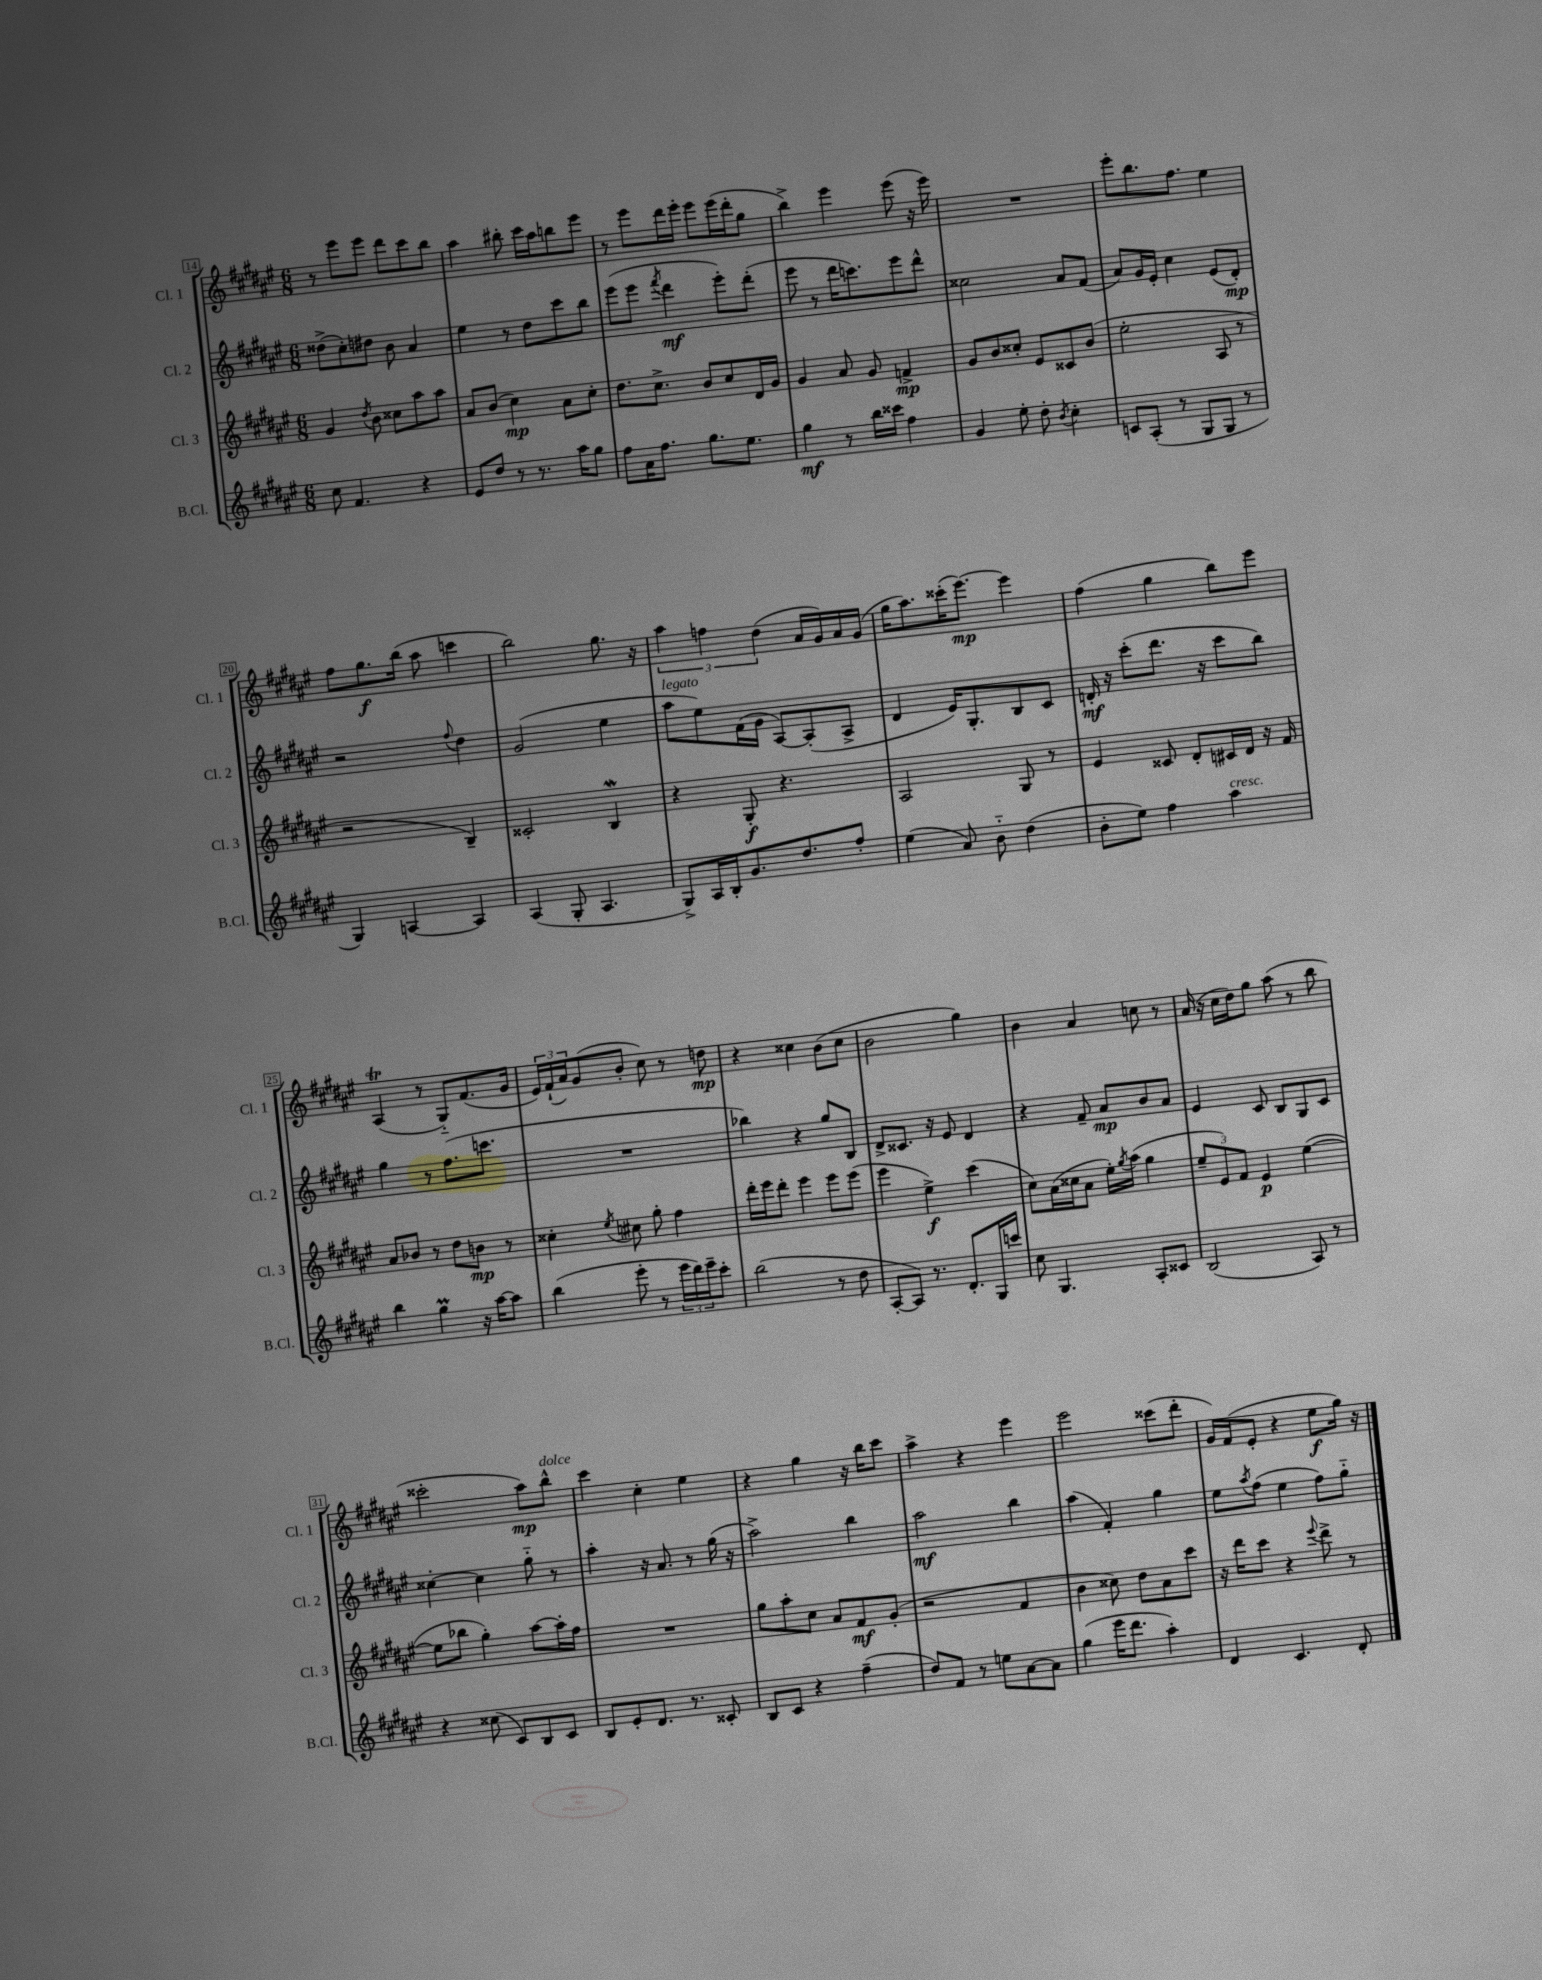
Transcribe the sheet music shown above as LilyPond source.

<<
\new StaffGroup <<
\new Staff = "s0" \with { instrumentName = "Cl. 1" shortInstrumentName = "Cl. 1" } {
    \clef treble \key fis \major \numericTimeSignature \time 6/8
    r8 eis'''8 eis'''8 dis'''8 cis'''8 b''8 |
    ais''4 bis''8-. cis'''16 ais''16 b''8 eis'''8 |
    r8 eis'''8 dis'''16 eis'''16-. eis'''8 eis'''16( dis'''16-. gis''8 |
    b''4->) eis'''4 eis'''8( r16 eis'''16) |
    R2. |
    eis'''8-. b''8. fis''8. eis''4 |
    fis''8 gis''8.\f b''16( ais''8 c'''4 |
    b''2) gis''8. r16 |
    \tuplet 3/2 { ais''4 f''4 dis''4( } ais'16 gis'16) ais'16 gis'16( |
    gis''16 ais''8.) cisis'''16-.( eis'''8.~\mp) eis'''4 |
    fis''4( gis''4 b''8) eis'''8 |
    ais4\trill( r8 gis8-_) fis'8.( gis'16 |
    \tuplet 3/2 { eis'16) fis'16-!( ais'16) } gis'8( b'8-. cis''8) r8 d''8\mp |
    r4 cisis''4 b'8( cisis''8 |
    b'2 gis''4) |
    b'4 ais'4 c''8 r8 |
    ais'16( r16 cis''16 dis''16) gis''8 ais''8( r8 b''8 |
    cisis'''2-. ais''8\mp) b''8-^^\markup { \italic "dolce" } |
    cis'''4 cis''4-. eis''4 |
    r4 gis''4 r16 b''16 cis'''8 |
    ais''4-> r4 eis'''4 |
    eis'''2 cisis'''8( dis'''8-. |
    gis'16) fis'16( eis'8-. r4 eis''8\f gis''16) r16 \bar "|." |
}
\new Staff = "s1" \with { instrumentName = "Cl. 2" shortInstrumentName = "Cl. 2" } {
    \clef treble \key fis \major \numericTimeSignature \time 6/8
    disis''8->( cis''8-.) dis''8 b'8 ais'4 |
    eis''4 r8 dis''8 cis'''8 b''8 |
    eis'''8( eis'''8 \acciaccatura { fis'''8 } dis'''4\mf eis'''8-.) dis'''8-.( |
    eis'''8 r8 dis'''16 c'''8.) eis'''8 dis'''8-^ |
    cisis''2 ais'8 fis'8( |
    ais'8) gis'16 eis'16-. cis''4 eis'8( dis'8-.\mp) |
    r2 \appoggiatura { fis''8 } dis''4 |
    gis'2( eis''4 |
    ais''8^\markup { \italic "legato" } eis''8) fis'16( gis'16 ais8~) ais8-.( ais8-> |
    dis'4 eis'16) gis8.-. b8 cis'8 |
    d'16-.\mf r16 cis'''8-.( dis'''8. r16 cis'''8 b''8) |
    gis''4 r8 fis''8.( c'''8. |
    R2. |
    bes''4) r4 gis''8 b8 |
    dis'8-> cisis'8. r16 eis'8 dis'4 |
    r4 fis'8-- ais'8\mp b'8 ais'8 |
    eis'4 cis'8 b8 gis8 cis'8 |
    cisis''4~-. cisis''4 gis''8-_ r8 |
    ais''4-. r16 ais'8. r8 gis''16( r16 |
    ais''2->) b''4 |
    ais''2\mf b''4 |
    ais''4( fis'4-.) gis''4 |
    eis''8 \acciaccatura { ais''8 } fis''8( eis''4 fis''8) gis''8-_ \bar "|." |
}
\new Staff = "s2" \with { instrumentName = "Cl. 3" shortInstrumentName = "Cl. 3" } {
    \clef treble \key fis \major \numericTimeSignature \time 6/8
    gis'4 \acciaccatura { dis''8 } b'8 cisis''8 ais''8 ais''8 |
    ais'8 b'8( cis''4\mp) ais'8 cis''8-. |
    dis''8. cis''8.-> b'8 cis''8 dis'16 gis'16 |
    gis'4 ais'8 gis'8 f'4->\mp |
    gis'8 b'8 cisis''8-. eis'8 cisis'8 b'8( |
    eis''2-. ais8 r8 |
    r2 b4--) |
    cisis'2-. b4\mordent |
    r4 gis8-.\f r4. |
    ais2 gis8 r8 |
    eis'4 cisis'8 dis'8-. cis'16 dis'16 r16 fis'16 |
    ais'8 bes'8 r8 dis''8 b'8\mp r8 |
    cisis''4-. \acciaccatura { eis''8 } cis''8 gis''8-. fis''4 |
    dis'''16-. eis'''16 dis'''8-. eis'''4 eis'''8 eis'''8( |
    eis'''4 eis''4->\f) cis'''4( |
    cis''8) ais'16( cisis''16 ais'8 eis''16-.) \acciaccatura { gis''8 } ais''16( gis''4 |
    \tuplet 3/2 { eis''8-- eis'8) fis'8 } eis'4\p eis''4~( |
    eis''8 bes''8 gis''4-.) ais''8~ ais''16-. fis''16 |
    R2. |
    gis''8 ais''8-. cis''8 ais'8 fis'8\mf gis'8-.( |
    r2 fis'4 |
    b'4 cisis''8) dis''8 ais'8 cis'''8 |
    r16 dis'''16 cis'''8 r4 \appoggiatura { eis'''8 } dis'''8-> r8 \bar "|." |
}
\new Staff = "s3" \with { instrumentName = "B.Cl." shortInstrumentName = "B.Cl." } {
    \clef treble \key fis \major \numericTimeSignature \time 6/8
    cis''8 fis'4. r4 |
    eis'8 dis''8 r8 r8. ais''16 gis''8 |
    fis''8 ais'16 fis''8. gis''8. eis''8. |
    gis''4\mf r8 b''16 cisis'''16 fis''4 |
    gis'4 eis''8-. dis''8-. \acciaccatura { b'8 } cis''4-. |
    c'8 ais8-.( r8 gis8 gis8 r8 |
    gis4) a4~ a4 |
    ais4( gis8-. ais4. |
    gis8->) ais16 b16-. gis'8. dis''8. fis''8-. |
    eis''4( ais'8) b'8-_ dis''4( |
    b'8-. eis''8) fis''4 ais''4^\markup { \italic "cresc." } |
    b''4 gis''4\prall r16 ais''16~ ais''8 |
    b''4( eis'''8-. r8 \tuplet 3/2 { eis'''16 dis'''16) eis'''16-- } cis'''8-. |
    b''2( r8 dis''8 |
    ais8~-. ais8) r8. dis'8.-. gis16 c'''16 |
    cis''8 gis4. ais8-. cisis'8 |
    b2( ais8) r8 |
    r4 cisis''8( cis'8) b8 cis'8 |
    b8 eis'8-. dis'8. r8. cisis'8-. |
    b8 cis'8 r4 fis''4--( |
    dis''8) fis'8 r8 e''8 ais'8~ ais'8 |
    gis''4( eis'''16 dis'''8. ais''4-.) |
    dis'4 cis'4. dis'8-. \bar "|." |
}
>>
>>
\layout { \context { \Score currentBarNumber = #14 \override BarNumber.stencil = #(make-stencil-boxer 0.1 0.3 ly:text-interface::print) } }
